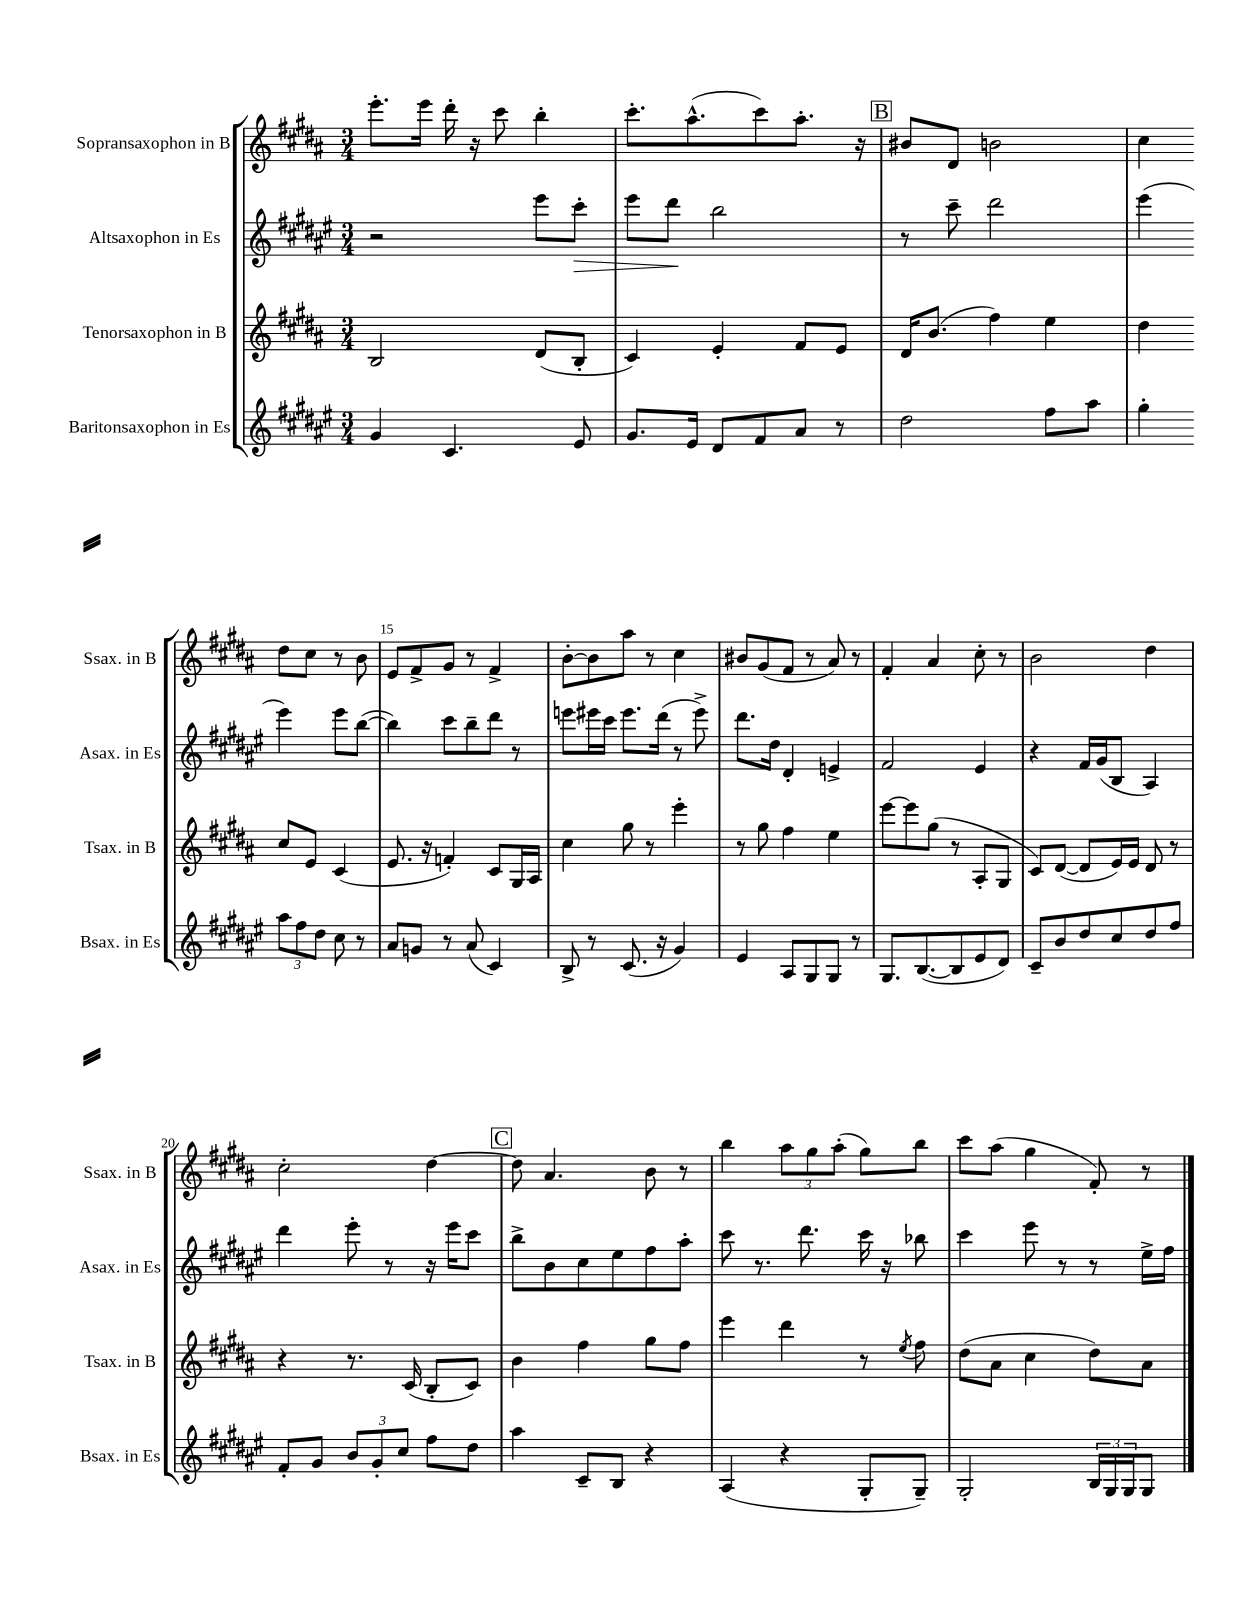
<<
\new StaffGroup <<
\new Staff = "s0" \with { instrumentName = "Sopransaxophon in B" shortInstrumentName = "Ssax. in B" } {
    \clef treble \key b \major \numericTimeSignature \time 3/4
    e'''8.-. e'''16 dis'''16-. r16 cis'''8 b''4-. |
    cis'''8.-. ais''8.-^( cis'''8) ais''8.-. r16 |
    \mark \markup { \box "B" } bis'8 dis'8 b'2 |
    cis''4 dis''8 cis''8 r8 b'8 |
    e'8 fis'8-> gis'8 r8 fis'4-> |
    b'8~-. b'8 ais''8 r8 cis''4 |
    bis'8 gis'8( fis'8 r8 ais'8) r8 |
    fis'4-. ais'4 cis''8-. r8 |
    b'2 dis''4 |
    cis''2-. dis''4~ |
    \mark \markup { \box "C" } dis''8 ais'4. b'8 r8 |
    b''4 \tuplet 3/2 { ais''8 gis''8 ais''8-.( } gis''8) b''8 |
    cis'''8 ais''8( gis''4 fis'8-.) r8 \bar "|." |
}
\new Staff = "s1" \with { instrumentName = "Altsaxophon in Es" shortInstrumentName = "Asax. in Es" } {
    \clef treble \key fis \major \numericTimeSignature \time 3/4
    r2 eis'''8 cis'''8-.\> |
    eis'''8 dis'''8\! b''2 |
    \mark \markup { \box "B" } r8 cis'''8-- dis'''2 |
    eis'''4( eis'''4) eis'''8 b''8~( |
    b''4) cis'''8 b''8-- dis'''8 r8 |
    e'''8 eis'''16 cis'''16 eis'''8. dis'''16( r8 eis'''8->) |
    dis'''8. dis''16 dis'4-. e'4-> |
    fis'2 eis'4 |
    r4 fis'16 gis'16( b8 ais4) |
    dis'''4 eis'''8-. r8 r16 eis'''16 cis'''8 |
    \mark \markup { \box "C" } b''8-> b'8 cis''8 eis''8 fis''8 ais''8-. |
    cis'''8 r8. dis'''8. cis'''16 r16 bes''8 |
    cis'''4 eis'''8 r8 r8 eis''16-> fis''16 \bar "|." |
}
\new Staff = "s2" \with { instrumentName = "Tenorsaxophon in B" shortInstrumentName = "Tsax. in B" } {
    \clef treble \key b \major \numericTimeSignature \time 3/4
    b2 dis'8( b8-. |
    cis'4) e'4-. fis'8 e'8 |
    \mark \markup { \box "B" } dis'16 b'8.( fis''4) e''4 |
    dis''4 cis''8 e'8 cis'4( |
    e'8. r16 f'4-.) cis'8 gis16 ais16 |
    cis''4 gis''8 r8 e'''4-. |
    r8 gis''8 fis''4 e''4 |
    e'''8~ e'''8 gis''8( r8 ais8-. gis8 |
    cis'8) dis'8~( dis'8 e'16) e'16 dis'8 r8 |
    r4 r8. cis'16( b8-. cis'8) |
    \mark \markup { \box "C" } b'4 fis''4 gis''8 fis''8 |
    e'''4 dis'''4 r8 \acciaccatura { e''8 } fis''8 |
    dis''8( ais'8 cis''4 dis''8) ais'8 \bar "|." |
}
\new Staff = "s3" \with { instrumentName = "Baritonsaxophon in Es" shortInstrumentName = "Bsax. in Es" } {
    \clef treble \key fis \major \numericTimeSignature \time 3/4
    gis'4 cis'4. eis'8 |
    gis'8. eis'16 dis'8 fis'8 ais'8 r8 |
    \mark \markup { \box "B" } dis''2 fis''8 ais''8 |
    gis''4-. \tuplet 3/2 { ais''8 fis''8 dis''8 } cis''8 r8 |
    ais'8 g'8 r8 ais'8( cis'4) |
    b8-> r8 cis'8.( r16 gis'4) |
    eis'4 ais8 gis8 gis8 r8 |
    gis8. b8.~( b8 eis'8 dis'8) |
    cis'8-- b'8 dis''8 cis''8 dis''8 fis''8 |
    fis'8-. gis'8 \tuplet 3/2 { b'8 gis'8-. cis''8 } fis''8 dis''8 |
    \mark \markup { \box "C" } ais''4 cis'8-- b8 r4 |
    ais4( r4 gis8-. gis8--) |
    gis2-. \tuplet 3/2 { b16 gis16 gis16 } gis8 \bar "|." |
}
>>
>>
\layout { \context { \Score currentBarNumber = #11 \override BarNumber.break-visibility = ##(#f #t #t) barNumberVisibility = #(every-nth-bar-number-visible 5) } }
